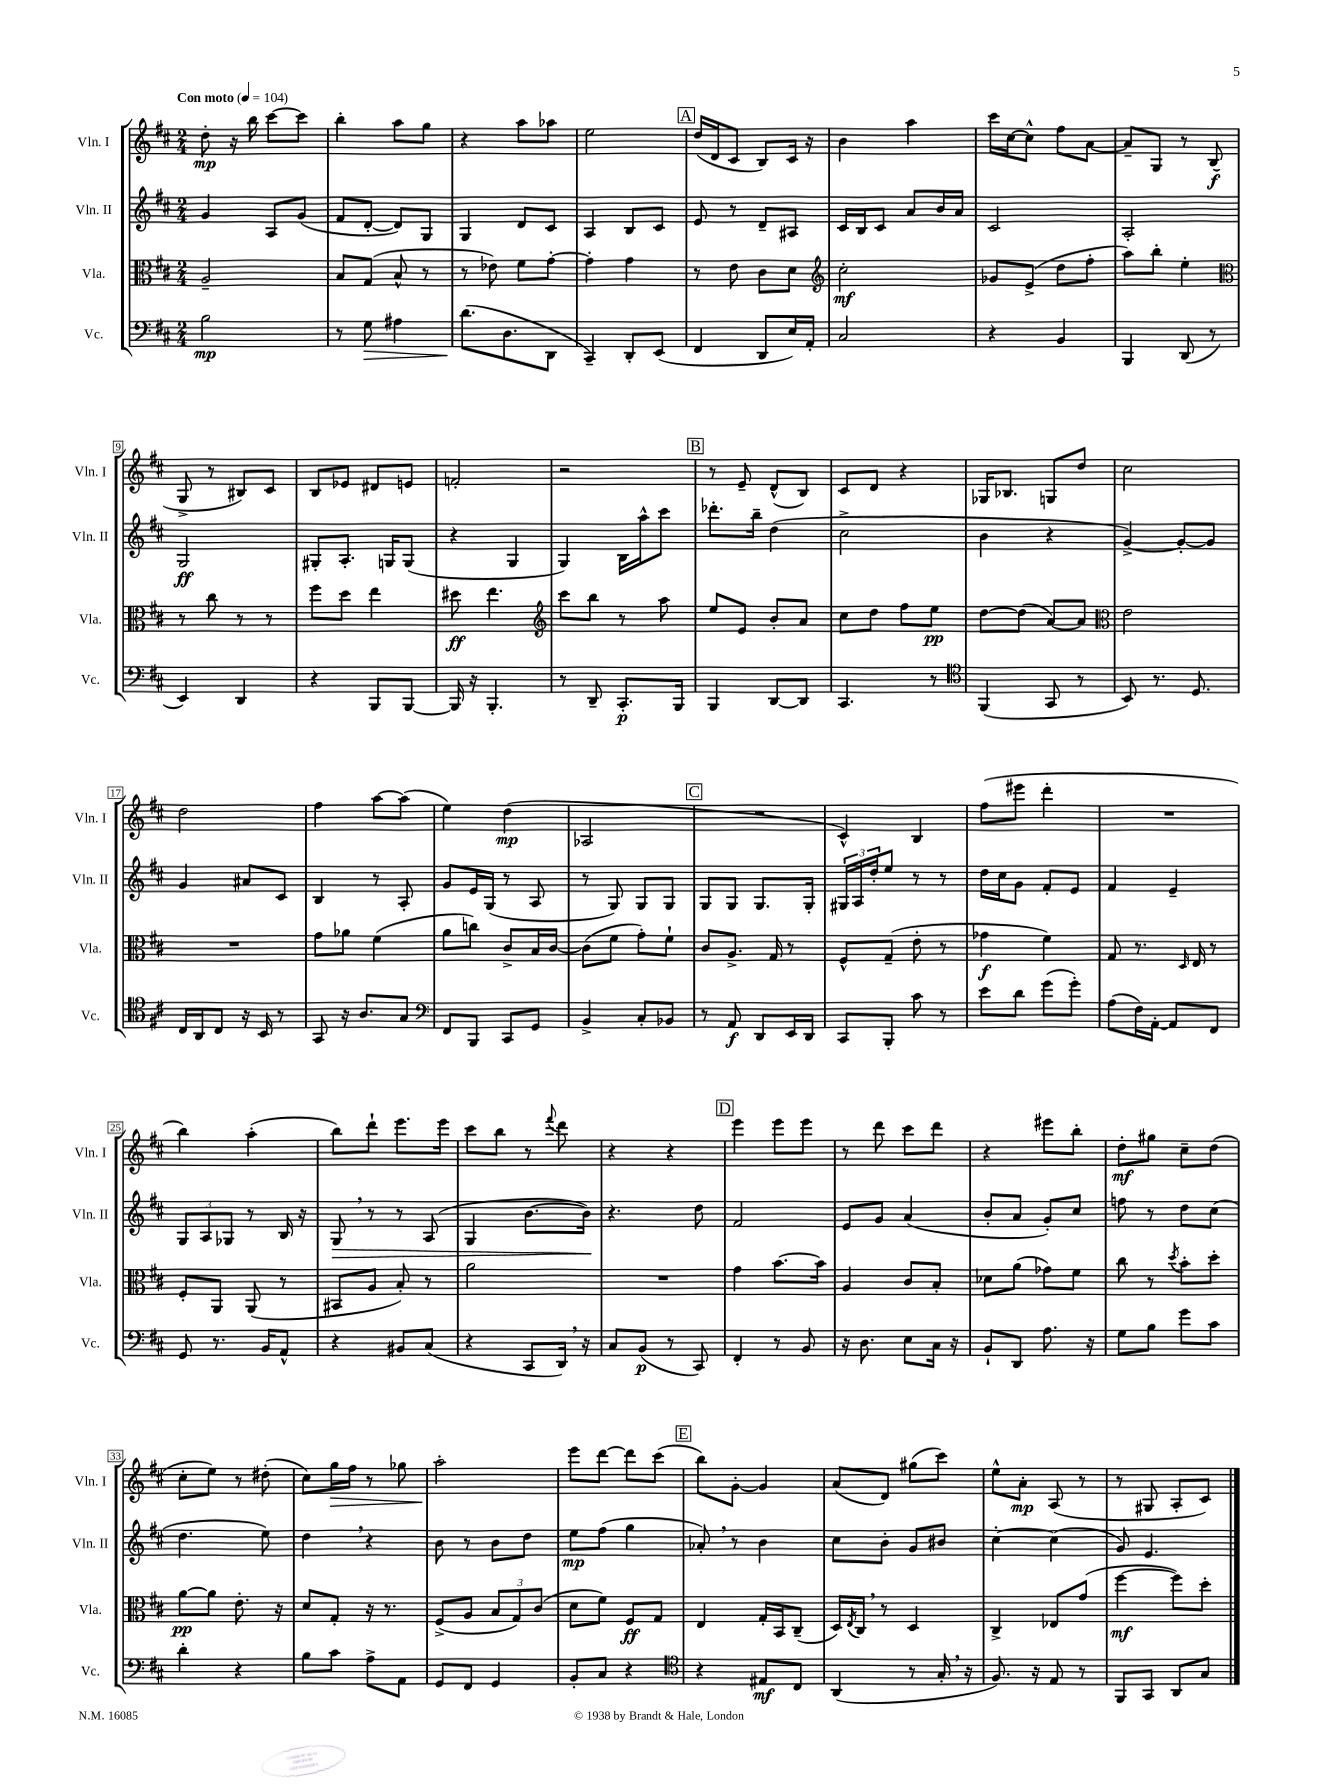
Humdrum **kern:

**kern	**kern	**kern	**kern
*staff4	*staff3	*staff2	*staff1
*clefF4	*clefC3	*clefG2	*clefG2
*k[f#c#]	*k[f#c#]	*k[f#c#]	*k[f#c#]
*M2/4	*M2/4	*M2/4	*M2/4
*MM104	*MM104	*MM104	*MM104
2B\	2A~/	4g/	8dd'\
.	.	.	16r
.	.	.	16bb\
.	.	8A/L	[8ccc#\L
.	.	(8g/J	8ccc#\]J
=	=	=	=
8r	8B/L	8f#/L	4bb'\
8G\	(8G/J	[8d'/J	.
4A#\	8B^^/	8d/]L)	8aa\L
.	8r	8G/J	8gg\J
=	=	=	=
(8.d\L	8r	4G/	4r
.	8e-\)	.	.
8.D\	.	.	.
.	8f#\L	8d/L	8aa\L
8DD\J	[8g'\J	8c#/J	8aa-\J
=	=	=	=
4CC#~/)	4g'\]	4A/	2ee\
8DD'/L	4g\	8B/L	.
(8EE/J	.	8c#/J	.
=	=	=	=
4FF#/	8r	8e/	(16dd/LL
.	.	.	16d/J
.	8e\	8r	8c#/J
8DD/L	8c#\L	8d~/L	8B/L)
16E/L)	8d\J	8A#/J	16c#/Jk
16AA'/JJ	.	.	16r
=	=	=	=
*	*clefG2	*	*
2C#/	2cc#'\	16c#/LL	4b\
.	.	16B/J	.
.	.	8c#/J	.
.	.	8a/L	4aa\
.	.	16b/L	.
.	.	16a/JJ	.
=	=	=	=
4r	8g-/L	2c#/	16ccc#\LL
.	.	.	[16cc#\J
.	(8e^/J	.	8cc#^^\]J
4BB/	8dd\L	.	8ff#\L
.	8ff#'\J	.	[8a\J
=	=	=	=
4BBB/	8aa\L)	2A'/	8a~/]L
.	8bb'\J	.	8G/J
(8DD/	4ee'\	.	8r
8r	.	.	(8B/
=	=	=	=
*	*clefC3	*	*
4EE/)	8r	2G/	8G^/
.	8cc#\	.	8r
4DD/	8r	.	8B#/L)
.	8r	.	8c#/J
=	=	=	=
4r	8ff#\L	8G#'/L	8B/L
.	8dd\J	8.A'/J	8e-/J
8BBB/L	4ee\	.	8d#/L
.	.	16G/LK	.
[8BBB/J	.	(8G/J	8e/J
=	=	=	=
16BBB/]	8dd#\	4r	2f'/
16r	.	.	.
4.BBB'/	4.ee\	.	.
.	.	4G/	.
=	=	=	=
*	*clefG2	*	*
8r	8ccc#\L	4G/)	2r
8DD~/	8bb\J	.	.
8.CC#'/L	8r	16B\LL	.
.	.	16aa^^\J	.
.	8aa\	8ccc#\J	.
16BBB/Jk	.	.	.
=	=	=	=
4BBB/	8ee/L	8.ddd-'\L	8r
.	8e/J	.	8e~/
.	.	16bb~\Jk	.
[8DD/L	8b'/L	(4dd\	(8d^^/L
8DD/]J	8a/J	.	8B/J)
=	=	=	=
4.CC#/	8cc#\L	2cc#^\	8c#/L
.	8dd\J	.	8d/J
.	8ff#\L	.	4r
8r	8ee\J	.	.
=	=	=	=
*clefC4	*	*	*
(4FF#/	[8dd\L	4b\	16G-/LK
.	.	.	8.B-/J
.	(8dd\]J	.	.
8GG/	[8a/L)	4r	8G/L
8r	8a/]J	.	8dd/J
=	=	=	=
*	*clefC3	*	*
8BB/)	2e\	[4g^/)	2cc#\
8.r	.	.	.
.	.	8g'/_L	.
8.D/	.	.	.
.	.	8g/]J	.
=	=	=	=
16C#/LL	2r	4g/	2dd\
16AA/J	.	.	.
8C#/J	.	.	.
16r	.	8a#/L	.
16BB/	.	.	.
8r	.	8c#/J	.
=	=	=	=
8GG/	8g\L	4B/	4ff#\
16r	8a-\J	.	.
8.A/L	.	.	.
.	(4f#\	8r	[8aa\L
8G/J	.	8A'/	(8aa\]J
=	=	=	=
*clefF4	*	*	*
8FF#/L	8a\L	8g/L	4ee\)
8BBB/J	8cc\J)	16e/L	.
.	.	(16G/JJ	.
8CC#/L	8c#^/L	8r	(4dd\
8GG/J	16B/L	8A/	.
.	[16c#/JJ	.	.
=	=	=	=
4BB^/	(8c#\]L	8r	2A-/
.	8f#\J	8G/)	.
8C#'/L	8g'\L)	8G/L	.
8BB-/J	8f#`\J	8G/J	.
=	=	=	=
8r	8c#/L	8G/L	2r
8AA/	8.A^/J	8G/J	.
8DD/L	.	8.G/L	.
.	16G/	.	.
16EE/L	8r	.	.
16DD/JJ	.	16G'/Jk	.
=	=	=	=
8CC#/L	8F#^^/L	24G#/LL	4c#^^/)
.	.	24A/	.
.	.	24dd'/J	.
8BBB'/J	(8G~/J	8ee/J	.
8c#\	8e'\	8r	4B/
8r	8r	8r	.
=	=	=	=
8e\L	4g-\	16dd\LL	(8ff#\L
.	.	16cc#\J	.
8d\J	.	8g\J	8eee#\J
(8g\L	4f#\)	8f#'/L	4ddd'\
8g'\J)	.	8e/J	.
=	=	=	=
(8A\L	8G/	4f#/	2r
16F#\L)	8.r	.	.
[16AA'\JJ	.	.	.
8AA/]L	.	4e~/	.
.	16qqD/	.	.
.	16E/	.	.
8FF#/J	8r	.	.
=	=	=	=
8GG/	8F#'/L	12G/L	4bb\)
.	.	12A/	.
8.r	8AA/J	.	.
.	.	12G-/J	.
.	(8AA/	8r	(4aa'\
16BB/LK	.	.	.
8AA^^/J	8r	16B/	.
.	.	16r	.
=	=	=	=
4r	8BB#/L	8G/	8bb\L)
.	8A/J	8r	8ddd`\J
8BB#/L	8B'/)	8r	8.eee\L
(8C#/J	8r	(8A/	.
.	.	.	16eee\Jk
=	=	=	=
4r	2a\	4G/	8ccc#\L
.	.	.	8bb\J
8CC#/L	.	[8.b\L	8r
.	.	.	8qqfff#/
16DD/Jk)	.	.	8ddd\
16r	.	16b\]Jk)	.
=	=	=	=
8C#/L	2r	4.r	4r
(8BB/J	.	.	.
8r	.	.	4r
8CC#/)	.	8dd\	.
=	=	=	=
4FF#'/	4g\	2f#/	4eee\
8r	[8.b\L	.	8eee\L
8BB/	.	.	8eee\J
.	16b\]Jk	.	.
=	=	=	=
16r	4A/	8e/L	8r
8.D\	.	.	.
.	.	8g/J	8ddd\
8E\L	8c#/L	(4a/	8ccc#\L
16C#\Jk	8B'/J	.	8ddd\J
16r	.	.	.
=	=	=	=
8BB`/L	8d-\L	8b'/L	4r
8DD/J	(8a\J	8a/J	.
8.A\	8g-\L)	8g'/L)	8eee#\L
.	8f#\J	8cc#/J	8bb'\J
16r	.	.	.
=	=	=	=
8G\L	8cc#\	8ff\	8dd'\L
8B\J	8r	8r	8gg#\J
.	8qdd/	.	.
8g\L	8b'\L	8dd\L	8cc#~\L
8c#\J	8dd'\J	(8cc#\J	(8dd\J
=	=	=	=
4d'\	[8a\L	4.dd\	8cc#'\L
.	8a\]J	.	8ee\J)
4r	8.e'\	.	8r
.	.	8ee\)	(8dd#'\
.	16r	.	.
=	=	=	=
8B\L	8d/L	4dd\	8cc#\L)
8c#\J	8G'/J	.	16gg\L
.	.	.	16ff#\JJ
8A^\L	16r	4r	8r
.	8.r	.	.
8AA\J	.	.	8gg-\
=	=	=	=
8GG/L	(8F#^/L	8b\	2aa'\
8FF#/J	8A/J	8r	.
4GG/	12B/L	8b\L	.
.	12G/)	.	.
.	.	8dd\J	.
.	(12c#/J	.	.
=	=	=	=
8BB'/L	8d\L	8ee\L	8eee\L
8C#/J	8f#\J)	(8ff#\J	[8ddd\J
4r	8F#/L	4gg\	8ddd\]L
.	8G/J	.	(8ccc#\J
=	=	=	=
*clefC4	*	*	*
4r	4E/	8a-'/)	8bb\L)
.	.	8r	[8g'\J
8E#/L	16G'/LL	4b\	4g/]
.	16BB/J	.	.
8C#/J	(8C#~/J	.	.
=	=	=	=
(4AA/	16D/LL)	8cc#\L	(8a/L
.	8qE/	.	.
.	16C#/JJ	.	.
.	8r	8b'\J	8d/J)
8r	4D/	8g/L	(8gg#\L
16G'/	.	8b#/J	8ccc#\J)
16r	.	.	.
=	=	=	=
8.F#/)	4C#^/	[4cc#'\	8ee^^\L
.	.	.	8a'\J
16r	.	.	.
8E/	8E-/L	(4cc#\]	(8A/
8r	(8g/J	.	8r
=	=	=	=
8FF#/L	[4ff#\	8g/)	8r
8GG/J	.	4.e/	8G#/
8AA/L	8ff#\]L)	.	8A'/L
8G/J	8dd'\J	.	8c#/J)
==	==	==	==
*-	*-	*-	*-
